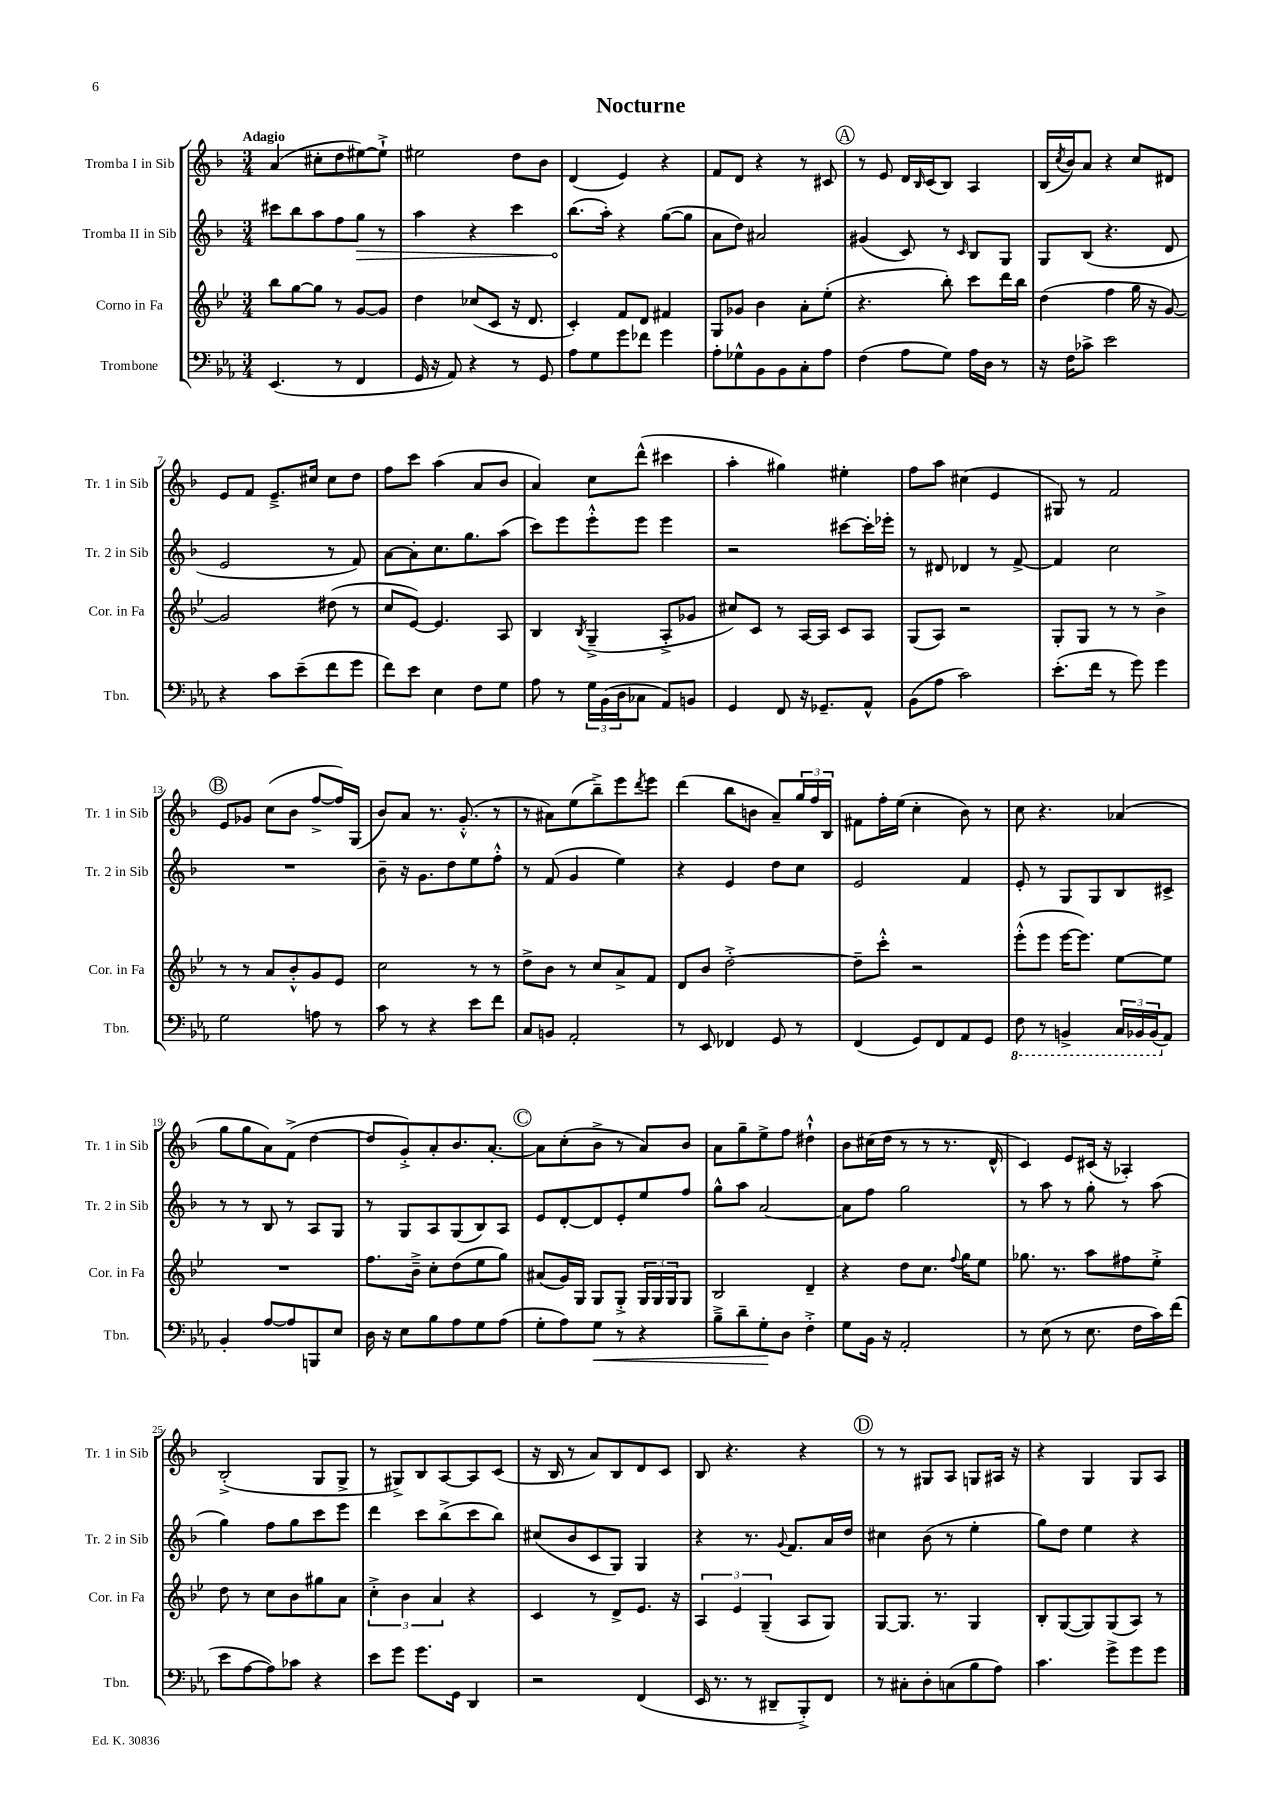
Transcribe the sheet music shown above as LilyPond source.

\header { title = "Nocturne" }
<<
\new StaffGroup <<
\new Staff = "s0" \with { instrumentName = "Tromba I in Sib" shortInstrumentName = "Tr. 1 in Sib" } {
    \clef treble \key f \major \numericTimeSignature \time 3/4 \tempo "Adagio"
    a'4( cis''8-. d''8 eis''8~) eis''8-!-> |
    eis''2 d''8 bes'8 |
    d'4( e'4) r4 |
    f'8 d'8 r4 r8 cis'8 |
    \mark \markup { \circle "A" } r8 e'8 d'16 \grace { bes16 } c'16( bes8) a4 |
    bes16( \acciaccatura { c''8 } bes'16) a'8 r4 c''8 dis'8 |
    e'8 f'8 e'8.---> cis''16 cis''8 d''8 |
    f''8 c'''8 a''4( a'8 bes'8 |
    a'4) c''8 d'''8-^( cis'''4 |
    a''4-. gis''4) eis''4-. |
    f''8 a''8 cis''4( e'4 |
    gis8) r8 f'2 |
    \mark \markup { \circle "B" } e'8 ges'8 c''8( bes'8 f''8~-> f''16) g16( |
    bes'8) a'8 r8. g'8.-.-^( r8 |
    r8 ais'8) e''8( bes''8--->) e'''8 \acciaccatura { d'''8 } e'''8 |
    d'''4( bes''8 b'8 a'8--) \tuplet 3/2 { g''16 f''16 bes16 } |
    fis'8 f''16-. e''16( c''4-. bes'8) r8 |
    c''8 r4. aes'4( |
    g''8 g''8 a'8) f'8->( d''4~ |
    d''8 g'8-.->) a'8-. bes'8. a'8.~-. |
    \mark \markup { \circle "C" } a'8 c''8-.( bes'8-> r8 a'8) bes'8 |
    a'8 g''8-- e''8-> f''8 dis''4-!-^ |
    bes'8 cis''16( d''16 r8 r8 r8. d'16-^ |
    c'4) e'8 cis'16( r16 aes4-.) |
    bes2-.->( g8 g8-> |
    r8 gis8->) bes8 a8~ a8 c'8( |
    r16 bes16 r8 a'8) bes8 d'8 c'8 |
    bes8 r4. r4 |
    \mark \markup { \circle "D" } r8 r8 gis8 a8 g8 ais16 r16 |
    r4 g4 g8 a8 \bar "|." |
}
\new Staff = "s1" \with { instrumentName = "Tromba II in Sib" shortInstrumentName = "Tr. 2 in Sib" } {
    \clef treble \key f \major \numericTimeSignature \time 3/4
    cis'''8 bes''8 a''8 f''8 \once \override Hairpin.circled-tip = ##t g''8\> r8 |
    a''4 r4 c'''4 |
    bes''8.\!( a''16-.) r4 g''8~( g''8 |
    a'8 d''8) ais'2 |
    \mark \markup { \circle "A" } gis'4( c'8) r8 \grace { c'16 } bes8 g8 |
    g8 bes8( r4. d'8 |
    e'2 r8 f'8) |
    a'8~ a'8-. c''8. g''8. a''8( |
    c'''8) e'''8 e'''8-.-^ e'''8 e'''4 |
    r2 cis'''8~ cis'''16-. ees'''16-. |
    r8 dis'8 des'4 r8 f'8~-> |
    f'4 c''2 |
    \mark \markup { \circle "B" } R2. |
    bes'8-- r16 g'8. d''8 e''8 f''8-.-^ |
    r8 f'8( g'4 e''4) |
    r4 e'4 d''8 c''8 |
    e'2 f'4 |
    e'8-. r8 g8 g8 bes8 cis'8-> |
    r8 r8 bes8 r8 a8 g8 |
    r8 g8 a8 g8( bes8) a8 |
    \mark \markup { \circle "C" } e'8 d'8~-. d'8 e'8-. e''8 f''8 |
    g''8-^ a''8 a'2~ |
    a'8 f''8 g''2 |
    r8 a''8 r8 g''8-. r8 a''8( |
    g''4) f''8 g''8 c'''8 e'''8 |
    d'''4 c'''8 bes''8->( c'''8 bes''8) |
    cis''8( bes'8 c'8 g8) g4 |
    r4 r8. \appoggiatura { g'8 } f'8. a'16 d''16 |
    \mark \markup { \circle "D" } cis''4 bes'8( r8 e''4-. |
    g''8) d''8 e''4 r4 \bar "|." |
}
\new Staff = "s2" \with { instrumentName = "Corno in Fa" shortInstrumentName = "Cor. in Fa" } {
    \clef treble \key bes \major \numericTimeSignature \time 3/4
    bes''8 g''8~ g''8 r8 g'8~ g'8 |
    d''4 ces''8( c'8 r16 d'8. |
    c'4-.) f'8 d'8 fis'4 |
    g8 ges'8 bes'4 a'8-. ees''8-.( |
    \mark \markup { \circle "A" } r4. bes''8-.) c'''8 d'''16 bes''16 |
    d''4( f''4 g''16 r16 g'8~) |
    g'2 dis''8( r8 |
    c''8 ees'8~) ees'4. a8 |
    bes4 \acciaccatura { bes8 } g4--->( a8-.-> ges'8 |
    cis''8) c'8 r8 a16~ a16 c'8 a8 |
    g8( a8) r2 |
    g8-. g8 r8 r8 bes'4-> |
    \mark \markup { \circle "B" } r8 r8 a'8 bes'8-.-^ g'8 ees'8 |
    c''2 r8 r8 |
    d''8-> bes'8 r8 c''8 a'8-> f'8 |
    d'8 bes'8 d''2~-.-> |
    d''8-- c'''8-.-^ r2 |
    ees'''8-.-^( ees'''8 ees'''16~ ees'''8.) ees''8~ ees''8 |
    R2. |
    f''8. bes'16---> c''8-. d''8( ees''8 g''8) |
    \mark \markup { \circle "C" } ais'8( g'16) g16 g8 g8-.-> \tuplet 3/2 { g16 g16 g16 } g8 |
    bes2 d'4-- |
    r4 d''8 c''8. \appoggiatura { f''8 } g''16 ees''8 |
    ges''8. r8. a''8 fis''8 ees''8-.-> |
    d''8 r8 c''8 bes'8 gis''8 a'8 |
    \tuplet 3/2 { c''4-.-> bes'4 a'4 } r4 |
    c'4 r8 d'8-> ees'8. r16 |
    \tuplet 3/2 { a4 ees'4 g4--( } a8 g8) |
    \mark \markup { \circle "D" } g8~ g8. r8. g4 |
    bes8-. g8~( g8) g8( a8) r8 \bar "|." |
}
\new Staff = "s3" \with { instrumentName = "Trombone" shortInstrumentName = "Tbn." } {
    \clef bass \key ees \major \numericTimeSignature \time 3/4
    ees,4.( r8 f,4 |
    g,16 r16 aes,8) r4 r8 g,8 |
    aes8 g8 g'8 fes'8 g'4 |
    aes8-. ges8-^ bes,8 bes,8 c8-. aes8 |
    \mark \markup { \circle "A" } f4( aes8 g8) aes16 d16 r8 |
    r16 f16 ces'8-> ees'2 |
    r4 c'8 ees'8--( f'8 g'8 |
    f'8) ees'8 ees4 f8 g8 |
    aes8 r8 \tuplet 3/2 { g16 bes,16( d16 } ces8 aes,8) b,8 |
    g,4 f,8 r16 ges,8.-- aes,8-^ |
    bes,8( aes8 c'2) |
    ees'8.-.( f'16 r8 g'8) g'4 |
    \mark \markup { \circle "B" } g2 a8 r8 |
    c'8 r8 r4 ees'8 f'8 |
    c8 b,8 aes,2-. |
    r8 ees,8 fes,4 g,8 r8 |
    f,4( g,8) f,8 aes,8 g,8 |
    \ottava #-1 f,8 r8 b,,4-> \tuplet 3/2 { c,16 bes,,16 bes,,16( \ottava #0 } aes,8) |
    bes,4-. aes8~ aes8 b,,8 ees8 |
    d16 r16 ees8 bes8 aes8 g8 aes8( |
    \mark \markup { \circle "C" } g8-. aes8) g8\< r8 r4 |
    bes8---> d'8-- g8-.\! d8 f4-.-> |
    g8 bes,16 r16 aes,2-. |
    r8 ees8( r8 ees8. f16 c'16) f'16( |
    ees'8 aes8~ aes8) ces'8 r4 |
    ees'8 g'8 g'8. g,16 d,4 |
    r2 f,4( |
    ees,16 r8. r8 dis,8-- bes,,8-.->) f,8 |
    \mark \markup { \circle "D" } r8 cis8-. d8-. c8( bes8 aes8) |
    c'4. g'8-> g'8 g'8 \bar "|." |
}
>>
>>
